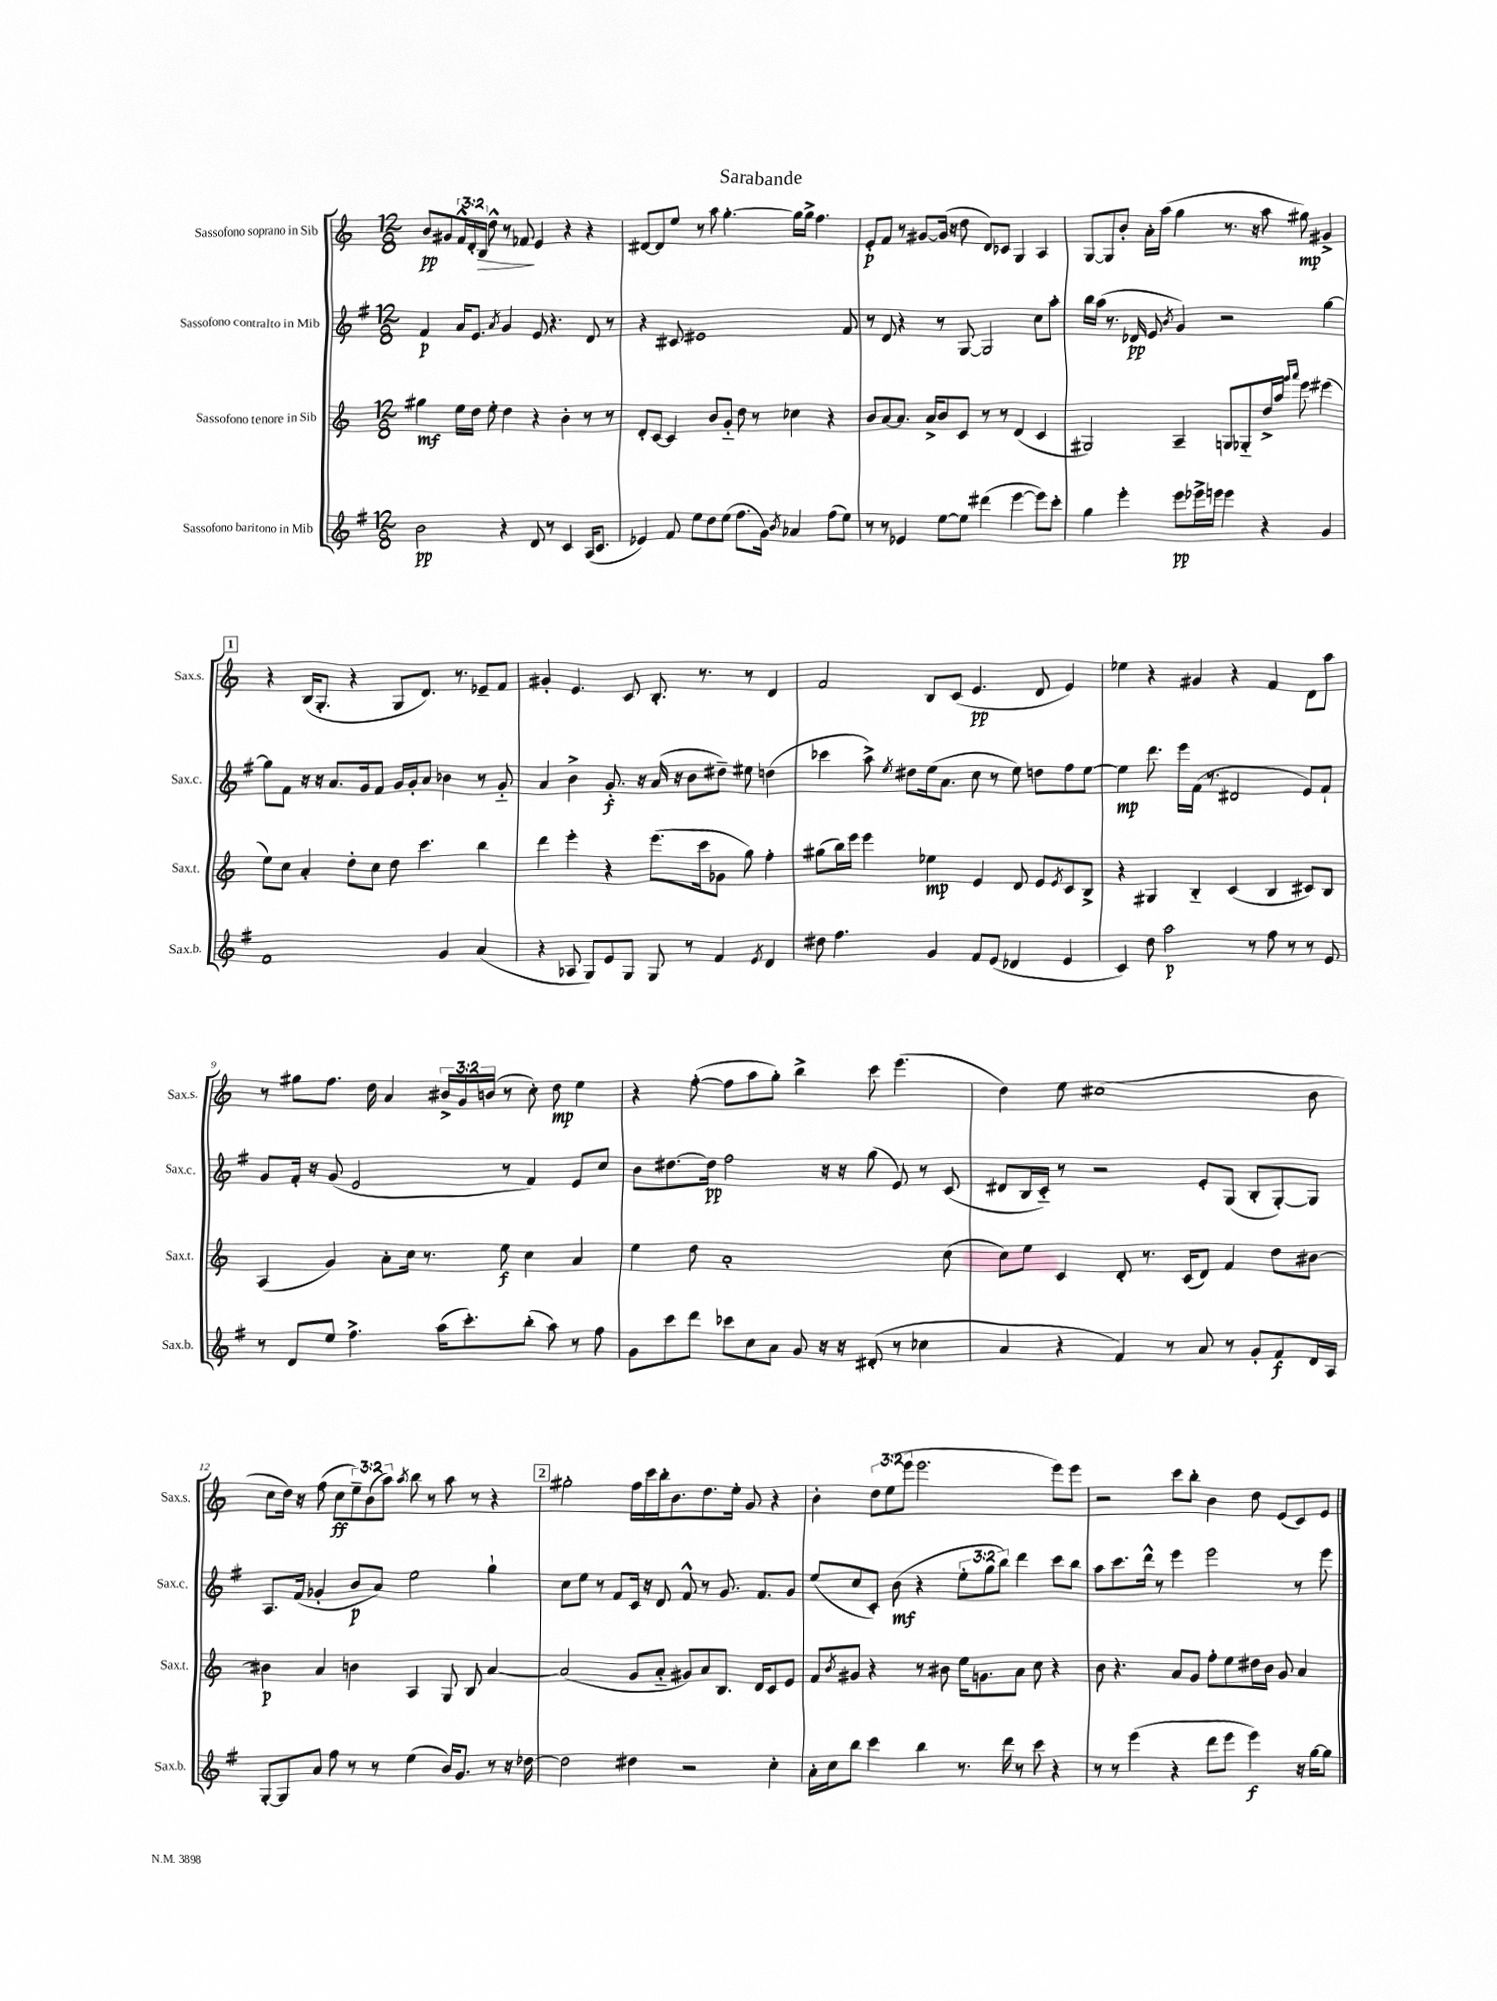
\header { title = "Sarabande" }
<<
\new StaffGroup <<
\new Staff = "s0" \with { instrumentName = "Sassofono soprano in Sib" shortInstrumentName = "Sax.s." } {
    \clef treble \key c \major \numericTimeSignature \time 12/8 \override Staff.TupletNumber.text = #tuplet-number::calc-fraction-text
    b'8\pp gis'8 \tuplet 3/2 { f'16-^ d'16-. b16\> } d''8-^ r8 fes'8\! e'4 r4 r4 |
    dis'8~ dis'8 e''8 r8 a''8 g''4.~-. g''16 g''16-> f''4. |
    e'8-.\p f'8 r8 gis'8~ gis'16( r16 d''8 d'8) ces'8 g4 a4 |
    g8~ g8 b'8-. a'16-. a''16( g''4 r8. r16 a''8 gis''8\mp) gis'4-> |
    \mark \markup { \box "1" } r4 b16( g8.-. r4 g8 d'8.) r8. ees'8-- f'8 |
    gis'4-. e'4. c'8 b8.-. r8. r8 d'4 |
    f'2 b8 c'8( e'4.\pp d'8 e'4) |
    ees''4 r4 gis'4 r4 f'4 d'8 a''8 |
    r8 gis''8 f''8. d''16 a'4 \tuplet 3/2 { bis'16-> g'16 b'16( } r8 c''8-.) d''8\mp e''4 |
    r4 f''8~-.( f''8 a''8 g''8-.) b''4-> c'''8 e'''4.( |
    d''4) e''8 cis''1( b'8 |
    c''8 d''16) r16 f''8( c''8\ff \tuplet 3/2 { e''8--) b'8( a''8) } \acciaccatura { a''8 } b''8 r8 a''8 r8 r4 |
    \mark \markup { \box "2" } gis''2-. f''16 c'''16 b''16-. b'8. d''8. e''16-. g'8 r4 |
    b'4-. \tuplet 3/2 { d''8 e''8( e'''8 } e'''2. e'''8) e'''8 |
    r2 c'''8 b''8-. b'4 d''8 e'8( c'8) e'8 \bar "|." |
}
\new Staff = "s1" \with { instrumentName = "Sassofono contralto in Mib" shortInstrumentName = "Sax.c." } {
    \clef treble \key g \major \numericTimeSignature \time 12/8 \override Staff.TupletNumber.text = #tuplet-number::calc-fraction-text
    fis'4\p a'16 e'8. \acciaccatura { a'8 } g'4 e'8 r4. d'8 r8 |
    r4 cis'8 eis'1 fis'8 |
    r8 d'8 r4 r8 g8~ g2 c''8 a''8-. |
    b''16 a''16( r8. des'16\pp e'8 \acciaccatura { b'8 } g'4) r2 g''4~ |
    \mark \markup { \box "1" } g''8 fis'8 r16 r16 a'8. g'16 fis'8 g'16 g'16-. a'8 bes'4 r8 g'8-_ |
    a'4 b'4-> g'8.-.\f r16 a'16( r16 b'8 dis''8--) eis''8 d''4( |
    ces'''4 a''8->) \acciaccatura { e''8 } dis''8 e''16( a'8. c''8 r8 e''8) d''8 fis''8 e''8~ |
    e''4\mp d'''8. e'''16 fis'16( r8. dis'2 e'8) fis'8-! |
    g'8 fis'16-. r16 g'8( e'2 r8 fis'4) e'8 c''8 |
    b'8 dis''8.~ dis''16\pp fis''2 r16 r16 g''8( e'8) r8 c'8( |
    dis'8 b16 c'16-_) r8 r2 e'8-. g8( b8-. g8~-.) g8 |
    a8. fis'16( ges'4-. b'8\p a'8) e''2 g''4-! |
    \mark \markup { \box "2" } c''8 e''8 r8 fis'8 c'16 r16 d'8 fis'8-^ r8 g'8. fis'8. g'8 |
    e''8( c''8 c'8-.) b'8\mf( r4 \tuplet 3/2 { e''8-. g''8 b''8) } d'''4 c'''8 b''8 |
    a''8 c'''8. d'''16-^ r8 e'''4 e'''2 r8 e'''8 \bar "|." |
}
\new Staff = "s2" \with { instrumentName = "Sassofono tenore in Sib" shortInstrumentName = "Sax.t." } {
    \clef treble \key c \major \numericTimeSignature \time 12/8
    gis''4\mf e''16 d''16 e''8-. d''4 r4 b'4-. r8 r8 |
    d'8-. c'8~ c'4 b'8 g'8-_ d''8 r8 ces''4 r4 |
    b'8 a'8~ a'8. a'16-> b'8 c'8 r8 r8 d'4( c'4 |
    gis2) a4-- g8 ges8-_ d''16-> a''16 \grace { g'''16 a'''16 } e'''8 eis'''4( |
    \mark \markup { \box "1" } e''8) c''8 a'4-. d''8-. c''8 d''8 c'''4. b''4 |
    d'''4 e'''4-. r4 e'''8.( c'''16 ges'8 g''8) f''4-. |
    gis''8( b''16) e'''16 e'''4 ees''4\mp e'4 d'8 e'8 \acciaccatura { e'8 } c'8 b8-> |
    r4 gis4 b4-_ c'4( b4 cis'8) b8 |
    a4( g'4) a'8-. c''16 r8. e''8\f c''4 a'4 |
    e''4 d''8 a'1-. c''8( |
    c''8) e''8 c'4 d'8-. r8. c'16( d'8) f'4 d''8 bis'8~ |
    bis'4\p a'4 b'4 a4 g8 b8 a'4~ |
    \mark \markup { \box "2" } a'2( g'8 a'8-_ gis'8) a'8 b8. d'16 c'8 e'8 |
    f'8 \acciaccatura { b'8 } gis'8 r4 r8 bis'8 e''16 g'8. a'8 c''8 r4 |
    b'8 r4. a'8 g'8 f''8-. e''8 dis''16 b'16 g'8 a'4 \bar "|." |
}
\new Staff = "s3" \with { instrumentName = "Sassofono baritono in Mib" shortInstrumentName = "Sax.b." } {
    \clef treble \key g \major \numericTimeSignature \time 12/8
    b'2\pp r4 d'8 r8 c'4 a16( c'8. |
    ees'4) fis'8 e''8 d''8 e''8( fis''8. g'16) \acciaccatura { b'8 } aes'4 fis''8( e''8) |
    r8 r8 ees'4 e''8~ e''8 dis'''4( e'''4~ e'''8) c'''8-. |
    g''4 e'''4-. e'''8\pp ees'''16-> e'''16 e'''4 r4 g'4 |
    \mark \markup { \box "1" } fis'1 g'4 a'4( |
    r4 aes8 g8) e'8 g8 g8 r8 fis'4 \acciaccatura { e'8 } d'4 |
    dis''8 fis''4. g'4 fis'8 e'8( des'4 e'4 |
    c'4) d''8 a''2\p r8 fis''8 r8 r8 e'8 |
    r8 d'8 e''8 fis''4.-> a''16( c'''8.-.) b''8-.( a''8) r8 fis''8 |
    g'8 c'''8 d'''8 ces'''8 c''8 a'8 g'8 r16 r16 dis'8-.( r8 ces''4 |
    a'4 r4 fis'4) r8 a'8 r8 g'8-. fis'8\f d'16 a16 |
    g8~-. g8 a'8 fis''8 r8 r8 e''4( b'16) g'8. r8 r16 des''16~ |
    \mark \markup { \box "2" } des''2 dis''4 r2 c''4-. |
    a'16-. c''16 b''8 c'''4 b''4 r8. d'''16 r8 c'''8 r4 |
    r8 r8 e'''4( r4 d'''8 e'''8 e'''4\f) r16 g''16~ g''8 \bar "|." |
}
>>
>>
